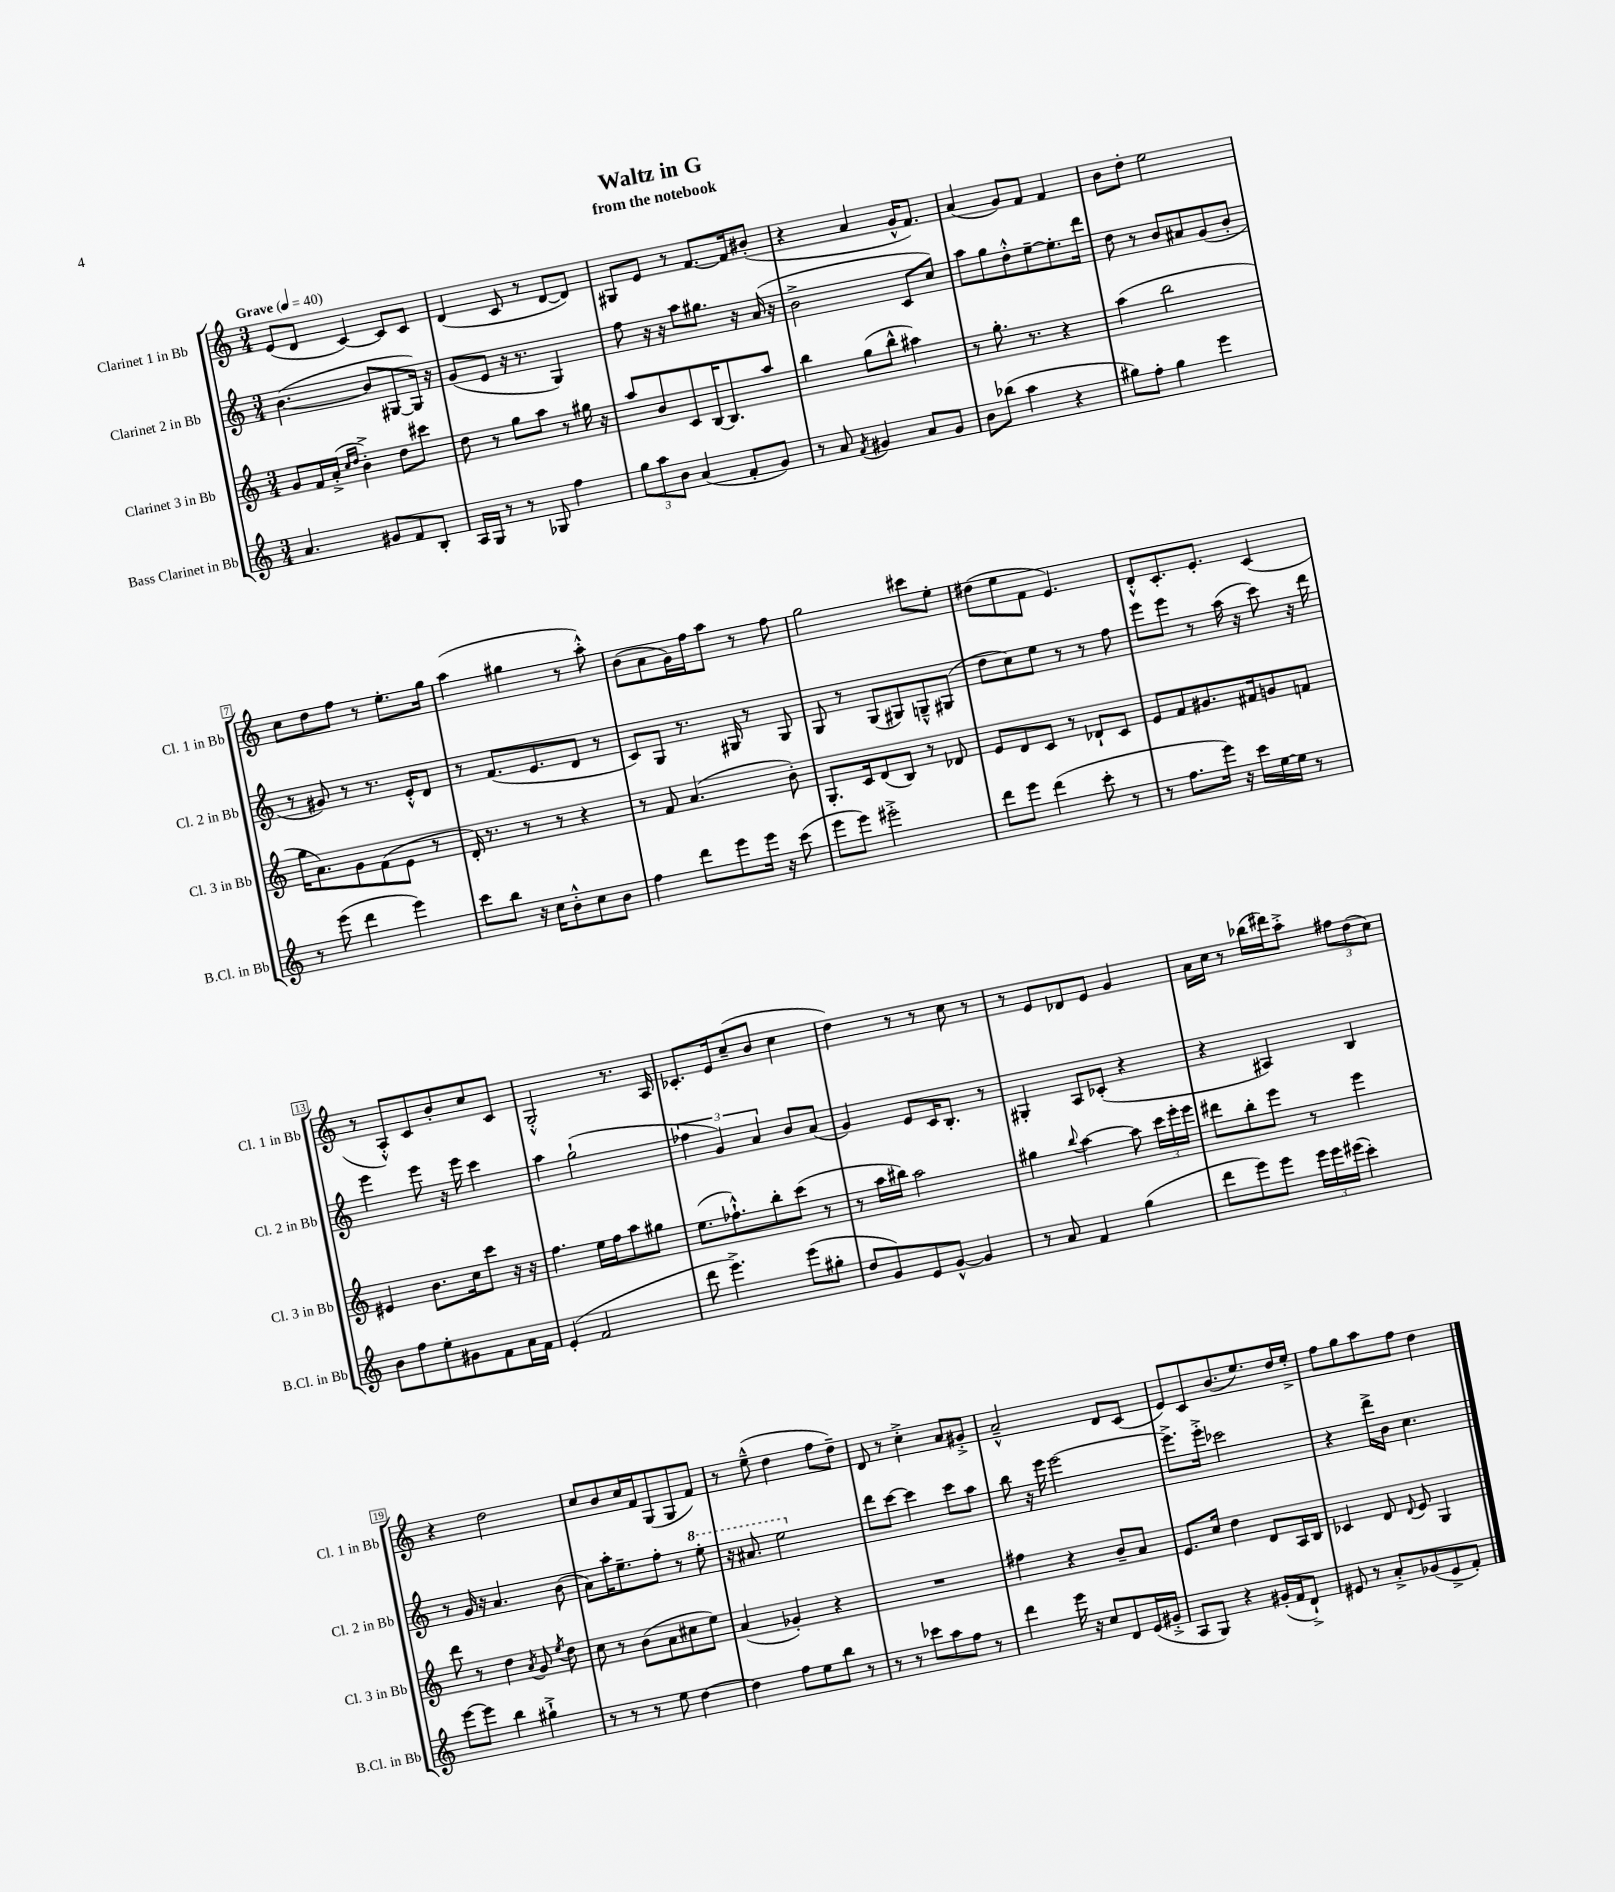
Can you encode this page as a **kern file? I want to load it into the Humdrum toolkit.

**kern	**kern	**kern	**kern
*staff4	*staff3	*staff2	*staff1
*clefG2	*clefG2	*clefG2	*clefG2
*k[]	*k[]	*k[]	*k[]
*M3/4	*M3/4	*M3/4	*M3/4
*MM40	*MM40	*MM40	*MM40
4.a	8g	([4.b	(8e
.	16f	.	8d
.	(16a'^	.	.
.	16qqcc	.	.
.	16qqdd	.	.
.	4b'^)	.	[4c)
8g#	.	8b]	.
8f	8dd	[8G#	8c]
8B'	8ccc#	16G#])	8c
.	.	16r	.
=	=	=	=
16A	8dd	(8g	(4d
16G	.	.	.
8r	8r	8e	.
8r	8gg	16r	8c
.	.	8.r	.
8G-	8aa	.	8r
4ff	8r	4G)	[8d
.	16gg#	.	8d])
.	16r	.	.
=	=	=	=
12gg	8aa	8ff	8G#
12aa	.	.	.
.	8b	16r	8e
12b	.	.	.
.	.	16r	.
(4a	8c	8aa	8r
.	[16B	8.gg#	[8.f
.	8.B]	.	.
8f'	.	.	.
.	.	16r	16f]
8g)	8aa	(16a	(8b#'
.	.	16r	.
=	=	=	=
8r	4bb	2b^	4r
8a	.	.	.
8qf	.	.	.
4g#	(8gg	.	4a
.	8bb^^	.	.
8a	4aa#)	8c	16g^^
.	.	.	8.f)
8g#	.	8cc)	.
=	=	=	=
8b	8r	8aa	(4a
(8bb-	8.gg'	8gg	.
4aa	.	8dd'^^	8g)
.	8.r	.	.
.	.	[8ee~	8f
4r	4r	8.ee']	4f
.	.	16ddd	.
=	=	=	=
8gg#)	(4aa	8dd	8b
8ff'	.	8r	8dd'
4gg#	2bb	8b	2ee
.	.	8a#	.
4eee	.	(8g	.
.	.	8b'	.
=	=	=	=
8r	16gg	8r	8cc
.	8.a)	.	.
(8eee	.	8g#)	8dd
4ddd	8g	8r	8ff
.	(8f	8.r	8r
4eee)	8e	.	8.ee'
.	.	16e'^^	.
.	8r	8d	.
.	.	.	16gg
=	=	=	=
8ccc	16d')	8r	(4aa
.	8.r	.	.
8bb	.	(8.f	.
16r	8r	.	4gg#
16cc	.	8.e	.
8b'^^	8r	.	.
8cc	4r	8d	8r
8b	.	8r	8aa'^^)
=	=	=	=
4ff	8r	8c)	(8b
.	8f	8G	8a
8ddd	(4.a	8.r	16g)
.	.	.	16ff
8eee	.	.	8aa
.	.	16G#	.
16eee	.	8r	8r
16r	.	.	.
(8ccc	8b')	8G#	8ff
=	=	=	=
8eee	8.G'	8G	2gg
8eee)	.	8r	.
.	16c	.	.
2eee#'^	(8d	(8G	.
.	8B)	8G#)	.
.	8r	8G~^^	8ccc#
.	8d-	(8G#	8ee'
=	=	=	=
8ddd	8e	8dd	(8dd#
8eee	8d	8cc)	8ee
(4ddd	8c	8ee	8f
.	8r	8r	4.e)
8ccc'	8d-`	8r	.
8r	8c	8ff	.
=	=	=	=
8r	8e	8eee	8d'^^
8.ff	8f	8eee	8.c'
.	8.g#	8r	.
16eee)	.	.	8.e'
16r	.	(16aa	.
16ccc	16f#	16r	.
[16ee	8g	8ccc)	(4c
16ee]	.	.	.
8r	8f	16r	.
.	.	16ddd	.
=	=	=	=
8b	4e#	4eee	8r
8ff	.	.	8A'^^)
8ee'	8.b	8eee	8c
8g#	.	16r	8b'
.	16cc	16eee	.
8f	8ccc	4ccc	8cc
16a	16r	.	8c
16f	16r	.	.
=	=	=	=
(4e'	4.ff	4aa	2G'^^
2f	.	(2gg`	.
.	16ee	.	.
.	16ff	.	.
.	8aa	.	8.r
.	8gg#	.	.
.	.	.	16A
=	=	=	=
8ddd	(8.ee	6ff-	8.c-'
4.eee^)	.	.	.
.	.	6g)	.
.	8.ff-`^^)	.	16e
.	.	.	(8cc~
.	.	6a	.
.	8bb'	.	8b
(8eee	(8ccc	8b	4cc
8gg#'	8r	(8a	.
=	=	=	=
8dd	8r	4g)	4dd)
8g)	16aa	.	.
.	16bb#)	.	.
8e	2aa	8e	8r
[8g^^	.	16c	8r
.	.	8.B'	.
4g]	.	.	8cc
.	.	8r	8r
=	=	=	=
8r	4gg#	4G#'	8r
8a	.	.	8e
.	8qqbb	.	.
4f	[4aa	8A	8d-
.	.	(8c-'	8e
(4gg	8aa]	4r	4g
.	24ccc	.	.
.	24eee'	.	.
.	24eee	.	.
=	=	=	=
8ddd	8ddd#	4r	16a
.	.	.	16cc
8eee)	8bb'	.	8r
8eee	8eee	4A#)	(16bb-
.	.	.	16ddd#)
24eee	8r	.	8aa'^
24eee	.	.	.
(24eee#	.	.	.
4ccc')	4eee	4B	12ff#
.	.	.	(12dd
.	.	.	12cc)
=	=	=	=
[8eee	8ddd	8r	4r
8eee]	8r	16g	.
.	.	16r	.
4bb	4dd	4.a	2dd
.	8qa	.	.
4gg#`^	8g	.	.
.	8qee	.	.
.	8dd	(8b	.
=	=	=	=
8r	8cc	8a)	8cc
8r	8r	16aa'	8b
.	.	8.ee~	.
8r	(8b	.	16cc
.	.	.	16f
8ee	8a	8ff'	(8G
[4dd	8cc#	8r	8G
.	8ee)	8eee'	8f)
=	=	=	=
4dd]	(4a	16r	8r
.	.	8.aa#	.
.	.	.	(8ee~^^
8ff	4g-')	2eee	4dd
8ee	.	.	.
8bb	4r	.	8ff
8r	.	.	8dd~)
=	=	=	=
8r	2.r	8ddd	8d
8r	.	[8ccc	8r
8ccc-	.	4ccc]	4cc'^
8aa	.	.	.
8ff	.	8ccc	8a
8r	.	8aa	8g#'^
=	=	=	=
4ddd	4ff#	8bb	2a~^^
.	.	16r	.
.	.	16eee	.
16eee	4r	[2eee	.
16r	.	.	.
8cc	.	.	.
8d	8b~	.	8d
(16e	8a	.	(8c
16g#'^	.	.	.
=	=	=	=
8A	8.e	8.eee^]	8e)
8G)	.	.	8c
.	16cc	16eee'^	.
4r	4dd	2ccc-	(8.b
.	.	.	8.ee)
(16g#'	8d	.	.
16f	.	.	.
8d`^)	16A	.	16dd
.	16B	.	16ee'^
=	=	=	=
8e#	4c-	4r	8ff
8r	.	.	8gg
8a'^	8d	16ddd^	8aa
.	.	16b	.
.	8qqd	.	.
(8g-	8e	4.cc	8ff
8e#^	4G	.	4dd
8f')	.	.	.
==	==	==	==
*-	*-	*-	*-
